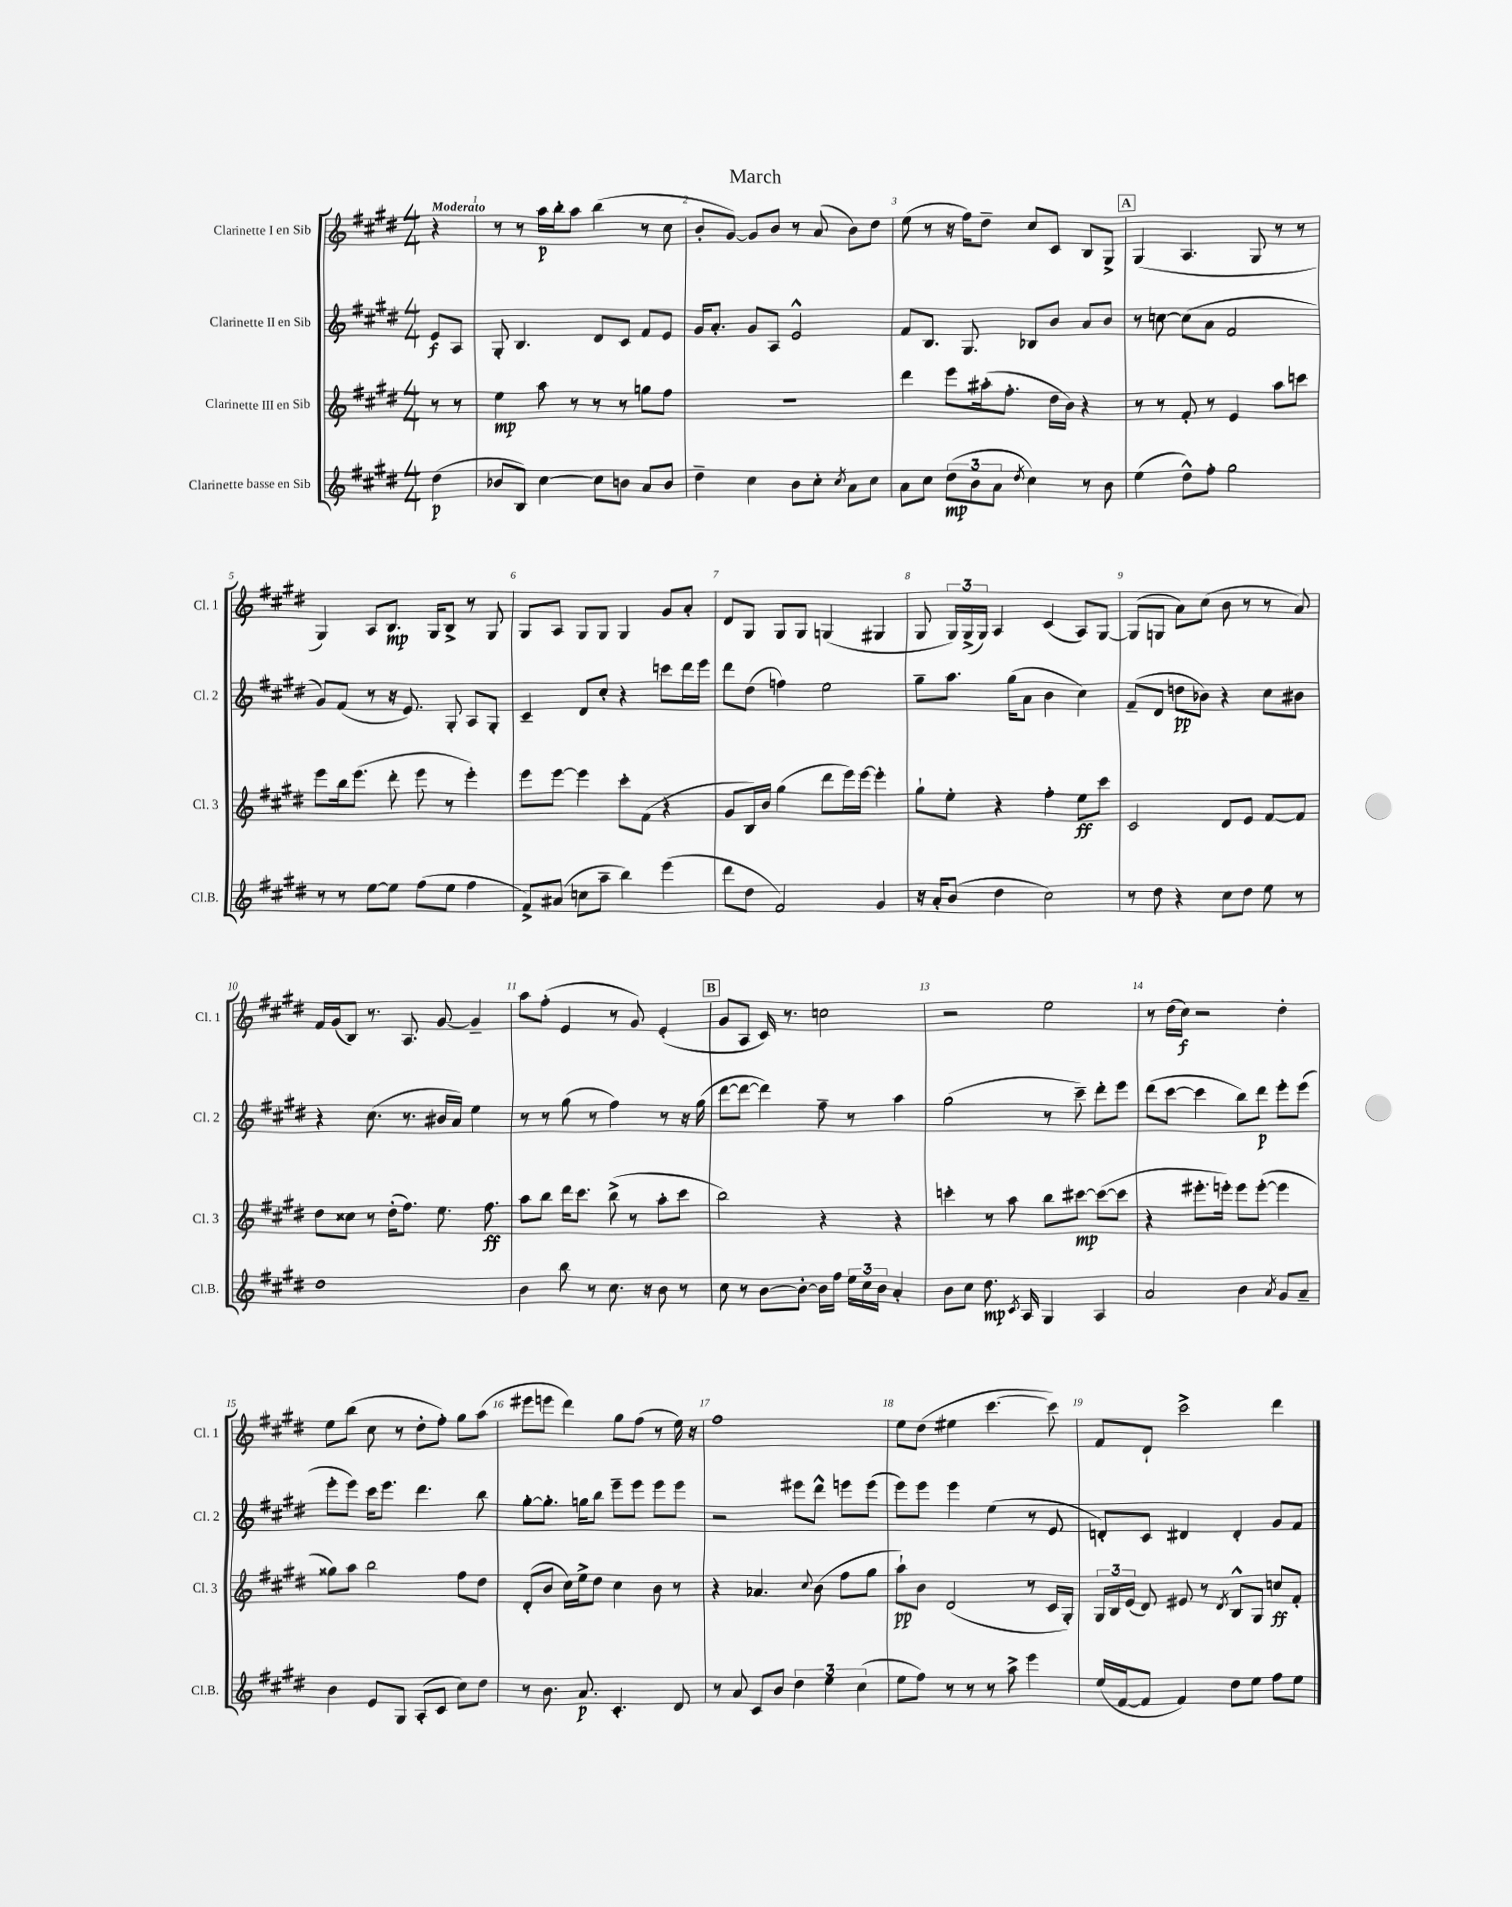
\header { title = "March" }
<<
\new StaffGroup <<
\new Staff = "s0" \with { instrumentName = "Clarinette I en Sib" shortInstrumentName = "Cl. 1" } {
    \clef treble \key e \major \numericTimeSignature \time 4/4 \partial 4 \tempo "Moderato"
    \autoBeamOff r4 |
    r8 r8 a''16[\p b''16-. a''8] b''4( r8 cis''8 |
    b'8[-. gis'8]~) gis'8[ b'8] r8 a'8( b'8[) dis''8] |
    e''8( r8 r16 fis''16[) dis''8]-- cis''8[ cis'8] b8[ gis8]-> |
    \mark \markup { \box "A" } gis4( a4. gis8 r8 r8 |
    gis4) a8[ b8.]\mp gis16[ b8]-> r8 gis8 |
    gis8[ a8] gis8[ gis8] gis4 gis'8[ a'8]-. |
    dis'8[ gis8] gis8[ gis8] g4( gis4 |
    gis8 \tuplet 3/2 { gis16[) gis16->( gis16]) } a4 cis'4( a8[) gis8]~ |
    gis8[( g8] a'8[) cis''8]( b'8 r8 r8 a'8) |
    fis'16[ gis'16( b8]) r8. a8. gis'8~ gis'4-- |
    a''8[ fis''8]-.( e'4 r8 gis'8) e'4-.( |
    \mark \markup { \box "B" } gis'8[ a8] cis'16) r8. c''2 |
    r2 e''2 |
    r8 dis''16[( cis''16]\f) r2 dis''4-. |
    e''8[ b''8]( cis''8 r8 dis''8[-. fis''8]-.) gis''8[ a''8]( |
    eis'''8[ e'''8] dis'''4) gis''8[ fis''8]( r8 e''16) r16 |
    fis''1 |
    e''8[ dis''8]( eis''4 cis'''4.~ cis'''8) |
    fis'8[ dis'8]-! cis'''2-> dis'''4 \bar "|." |
}
\new Staff = "s1" \with { instrumentName = "Clarinette II en Sib" shortInstrumentName = "Cl. 2" } {
    \clef treble \key e \major \numericTimeSignature \time 4/4 \partial 4
    \autoBeamOff e'8[\f a8] |
    gis8-. b4. dis'8[ cis'8] fis'8[ e'8] |
    gis'16[ a'8.]-. gis'8[ a8] e'2-^ |
    fis'8[ b8.] gis8. bes8[ b'8] a'8[ b'8] |
    \mark \markup { \box "A" } r8 c''8~ c''8[( a'8] fis'2 |
    gis'8[) fis'8]( r8 r16 e'8.) gis8-. a8[ gis8]-. |
    cis'4-- dis'8[ cis''8]-. r4 c'''8[ dis'''16 e'''16] |
    dis'''8[ dis''8]( f''4) e''2 |
    gis''8[-- a''8.] gis''16[( a'8] b'4 cis''4) |
    fis'8[--( dis'8] d''8[\pp bes'8]) r4 cis''8[ bis'8] |
    r4 cis''8.( r8. bis'16[ a'16]) e''4 |
    r8 r8 gis''8( r8 fis''4) r8 r16 gis''16( |
    \mark \markup { \box "B" } dis'''8[~ dis'''8]~ dis'''4) fis''8-- r8 a''4 |
    gis''2( r8 cis'''8--) dis'''8[-. e'''8] |
    dis'''8[( cis'''8]~ cis'''4 b''8[) dis'''8]\p e'''8[-. e'''8]( |
    e'''8[-. e'''8]) cis'''16[ e'''8.] dis'''4. b''8 |
    gis''8[~-. gis''8.]-. g''16[ b''8] e'''8[-- e'''8] e'''8[ e'''8] |
    r2 eis'''8[ dis'''8]-^ e'''8[ e'''8]( |
    e'''8[) e'''8] e'''4 e''4( r8 e'8 |
    d'8[-.) cis'8] dis'4 dis'4-. gis'8[ fis'8] \bar "|." |
}
\new Staff = "s2" \with { instrumentName = "Clarinette III en Sib" shortInstrumentName = "Cl. 3" } {
    \clef treble \key e \major \numericTimeSignature \time 4/4 \partial 4
    \autoBeamOff r8 r8 |
    e''4\mp a''8 r8 r8 r8 g''8[ fis''8] |
    r1 |
    dis'''4 e'''8[ ais''16-.( fis''8.]-. dis''16[ b'16]) r4 |
    \mark \markup { \box "A" } r8 r8 fis'8-. r8 e'4 a''8[ c'''8] |
    e'''8[ b''16 e'''8.]( dis'''8-. e'''8 r8 e'''4-.) |
    e'''8[ e'''8]~ e'''4 cis'''8[-. fis'8]( r4 |
    gis'8[ b16) b'16] gis''4( dis'''8[ e'''16) e'''16]~ e'''4-. |
    gis''8[-! e''8]-. r4 fis''4-. e''8[\ff cis'''8] |
    cis'2 dis'8[ e'8] fis'8[~ fis'8] |
    dis''8[ cisis''8] r8 dis''16[-.( fis''8.]) e''8. fis''8.\ff |
    a''8[ b''8] dis'''16[ cis'''8.] b''8->( r8 a''8[-. cis'''8] |
    \mark \markup { \box "B" } b''2) r4 r4 |
    c'''4-. r8 a''8 b''8[ cis'''8]~\mp cis'''8[~( cis'''8] |
    r4 eis'''8.[-. e'''16]-.) e'''8[ e'''8]~-.( e'''4 |
    gisis''8[) a''8] b''2 fis''8[ dis''8] |
    dis'8[-.( b'8] cis''16[) e''16-> dis''8] cis''4 b'8 r8 |
    r4 aes'4. \appoggiatura { cis''8 } b'8( fis''8[ gis''8] |
    a''8[-!\pp) b'8] dis'2( r8 cis'16[ gis16]-.) |
    \tuplet 3/2 { gis16[ b16 e'16]( } dis'8) eis'8 r8 \acciaccatura { dis'8 } b8[-^ gis8] c''8[\ff fis'8]-. \bar "|." |
}
\new Staff = "s3" \with { instrumentName = "Clarinette basse en Sib" shortInstrumentName = "Cl.B." } {
    \clef treble \key e \major \numericTimeSignature \time 4/4 \partial 4
    \autoBeamOff dis''4\p( |
    bes'8[ b8]) cis''4~ cis''8[ b'8] a'8[ b'8] |
    dis''4-- cis''4 b'8[ cis''8]-. \acciaccatura { cis''8 } a'8[ cis''8] |
    a'8[ cis''8] \tuplet 3/2 { dis''8[\mp( b'8 a'8] } \acciaccatura { dis''8 } cis''4) r8 b'8 |
    \mark \markup { \box "A" } e''4( dis''8[-^) fis''8]-. gis''2 |
    r8 r8 e''8[~ e''8] fis''8[( e''8] fis''4 |
    fis'8[->) ais'8]( c''8[ a''8]-- b''4) e'''4( |
    dis'''8[ dis''8] fis'2) gis'4 |
    r16 a'16[-. b'8]( dis''4 cis''2) |
    r8 dis''8 r4 cis''8[ dis''8] e''8 r8 |
    dis''1 |
    b'4 b''8 r8 cis''8. r16 b'8 r8 |
    \mark \markup { \box "B" } cis''8 r8 b'8[~ b'8]~-. b'16[ fis''16] \tuplet 3/2 { e''16[ cis''16 b'16] } a'4-. |
    b'8[ cis''8] dis''8.\mp \acciaccatura { cis'8 } a16 gis4 a4 |
    a'2 b'4 \acciaccatura { a'8 } gis'8[ a'8]-- |
    b'4 e'8[ gis8] a8[-.( cis'8] cis''8[) dis''8] |
    r8 b'8. a'8.\p cis'4.-. dis'8 |
    r8 a'8 cis'8[ b'8] \tuplet 3/2 { dis''4 e''4 cis''4( } |
    e''8[ fis''8]) r8 r8 r8 a''8-> e'''4 |
    e''16[( fis'16~ fis'8] fis'4) dis''8[ e''8] fis''8[ e''8] \bar "|." |
}
>>
>>
\layout { \context { \Score \override BarNumber.break-visibility = ##(#f #t #t) barNumberVisibility = #all-bar-numbers-visible } }
